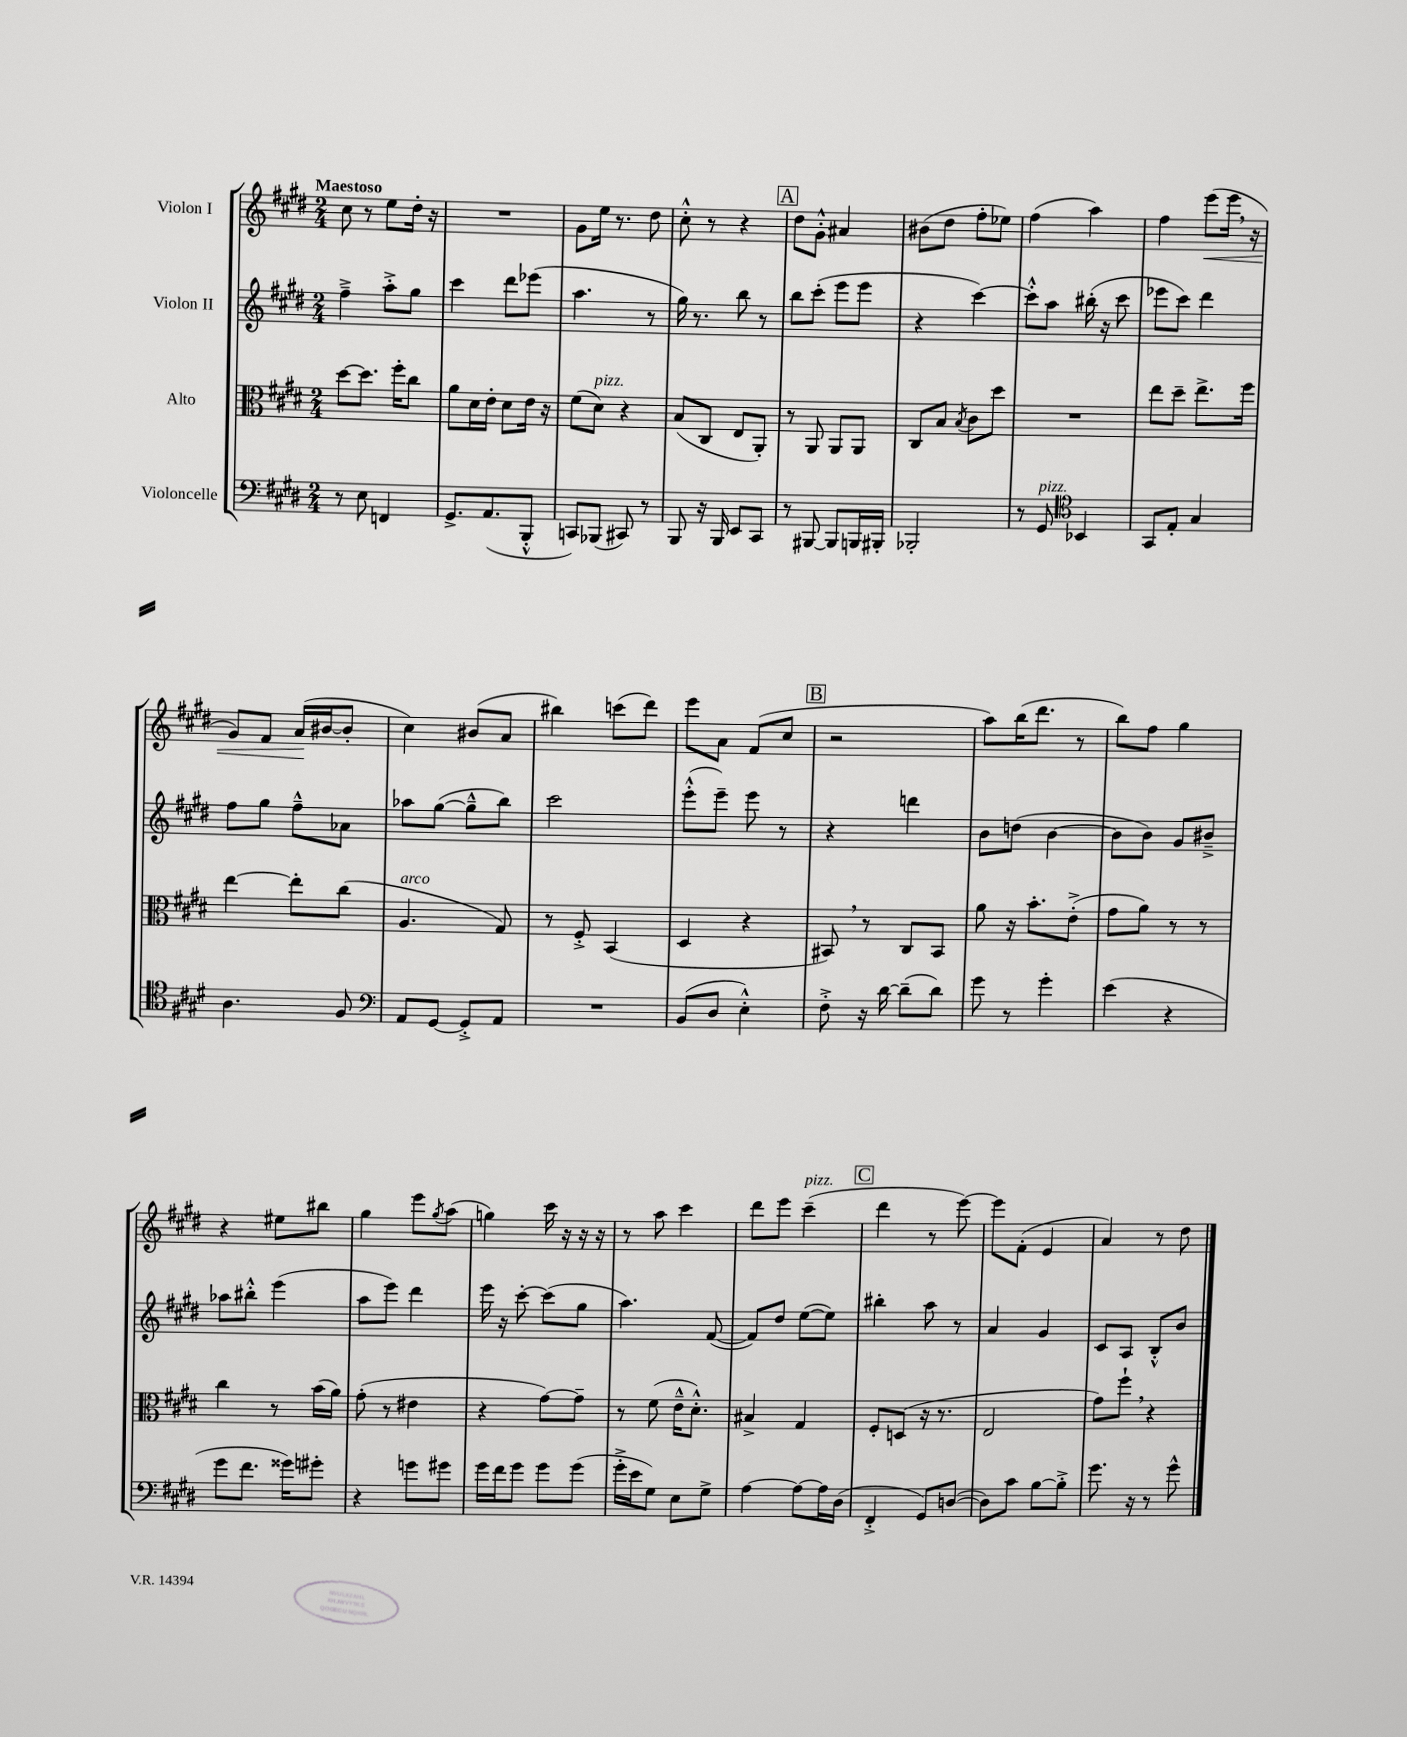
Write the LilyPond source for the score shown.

<<
\new StaffGroup <<
\new Staff = "s0" \with { instrumentName = "Violon I" } {
    \clef treble \key e \major \numericTimeSignature \time 2/4 \tempo "Maestoso"
    cis''8 r8 e''8 dis''16-. r16 |
    R2 |
    gis'8 e''16 r8. dis''8 |
    cis''8-.-^ r8 r4 |
    \mark \markup { \box "A" } dis''8 gis'8-.-^ ais'4 |
    bis'8( dis''8 fis''8-. ees''8) |
    fis''4( a''4) |
    fis''4 e'''8\<( e'''16 \breathe r16 |
    gis'8) fis'8 a'16\!( bis'16~ bis'8-. |
    cis''4) bis'8( a'8 |
    bis''4) c'''8( dis'''8) |
    e'''8 a'8 fis'8( cis''8 |
    \mark \markup { \box "B" } r2 |
    a''8) b''16( dis'''8. r8 |
    b''8) fis''8 gis''4 |
    r4 eis''8 bis''8 |
    gis''4 e'''8 \acciaccatura { gis''8 } a''8( |
    g''4) cis'''16 r16 r16 r16 |
    r8 a''8 cis'''4 |
    dis'''8 e'''8 cis'''4--^\markup { \italic "pizz." }( |
    \mark \markup { \box "C" } dis'''4 r8 e'''8~) |
    e'''8 fis'8-.( e'4 |
    a'4) r8 dis''8 \bar "|." |
}
\new Staff = "s1" \with { instrumentName = "Violon II" } {
    \clef treble \key e \major \numericTimeSignature \time 2/4
    fis''4---> a''8-.-> gis''8 |
    cis'''4 dis'''8 ees'''8( |
    a''4. r8 |
    gis''16) r8. b''8 r8 |
    \mark \markup { \box "A" } b''8 cis'''8-.( e'''8 e'''8 |
    r4 cis'''4~) |
    cis'''8-.-^ a''8 bis''16-.( r16 cis'''8 |
    ees'''8 cis'''8) dis'''4 |
    fis''8 gis''8 fis''8---^ aes'8 |
    aes''8 gis''8~( gis''8---^ b''8) |
    cis'''2 |
    e'''8-.-^( e'''8--) e'''8 r8 |
    \mark \markup { \box "B" } r4 d'''4 |
    b'8 d''8( b'4~ |
    b'8 b'8) gis'8 bis'8---> |
    aes''8 bis''8-.-^ e'''4( |
    a''8 e'''8) dis'''4 |
    e'''16 r16 cis'''8~-. cis'''8( gis''8 |
    a''4.) fis'8~( |
    fis'8) dis''8 e''8~( e''8) |
    \mark \markup { \box "C" } bis''4-. a''8 r8 |
    a'4 gis'4 |
    cis'8 a8 b8-.-^ b'8 \bar "|." |
}
\new Staff = "s2" \with { instrumentName = "Alto" } {
    \clef alto \key e \major \numericTimeSignature \time 2/4
    dis''8~ dis''8. fis''16-. cis''8 |
    a'8 dis'16 e'16-. dis'8 e'16 r16 |
    fis'8( dis'8^\markup { \italic "pizz." }) r4 |
    b8( cis8 e8 a,8-.) |
    \mark \markup { \box "A" } r8 a,8 a,8 a,8 |
    cis8 b8 \acciaccatura { b8 } cis'8 dis''8 |
    R2 |
    e''8 dis''8-- e''8.-> fis''16 |
    e''4~ e''8-. cis''8( |
    a4.^\markup { \italic "arco" } gis8) |
    r8 fis8-.-> b,4( |
    dis4 r4 |
    \mark \markup { \box "B" } bis,8) \breathe r8 cis8 bis,8 |
    a'8 r16 b'8.-. e'8-.->( |
    gis'8 a'8) r8 r8 |
    cis''4 r8 b'16( a'16) |
    gis'8-.( r8 eis'4 |
    r4 gis'8~) gis'8-- |
    r8 fis'8( e'16---^ dis'8.-.-^) |
    bis4-> gis4 |
    \mark \markup { \box "C" } fis8-. d8( r16 r8. |
    e2 |
    gis'8) fis''8-! \breathe r4 \bar "|." |
}
\new Staff = "s3" \with { instrumentName = "Violoncelle" } {
    \clef bass \key e \major \numericTimeSignature \time 2/4
    r8 e8 f,4 |
    gis,8.-> a,8.( b,,8-.-^ |
    c,8) bes,,8( cis,8) r8 |
    b,,8 r16 b,,16 e,8 cis,8 |
    \mark \markup { \box "A" } r8 bis,,8~ bis,,8 b,,16 bis,,16-. |
    bes,,2-. |
    r8 gis,8^\markup { \italic "pizz." } \clef tenor bes,4 |
    gis,8 e8-. gis4 |
    a4. fis8 |
    \clef bass a,8 gis,8~ gis,8-.-> a,8 |
    R2 |
    b,8( dis8 e4-.-^) |
    \mark \markup { \box "B" } fis8-.-> r16 dis'16~ dis'8--( dis'8) |
    gis'8 r8 gis'4-. |
    e'4( r4 |
    gis'8 fis'8. gisis'16) gis'8-. |
    r4 g'8 gis'8 |
    gis'16 fis'16 gis'8 gis'8 gis'8( |
    gis'16-.-> e'16 gis8) e8 gis8-> |
    a4~ a8~ a16 dis16( |
    \mark \markup { \box "C" } fis,4-.-> gis,8) d8~( |
    d8) cis'8 b8~ b8-.-> |
    gis'8. r16 r8 gis'8-^ \bar "|." |
}
>>
>>
\layout { \context { \Score \remove "Bar_number_engraver" } }
